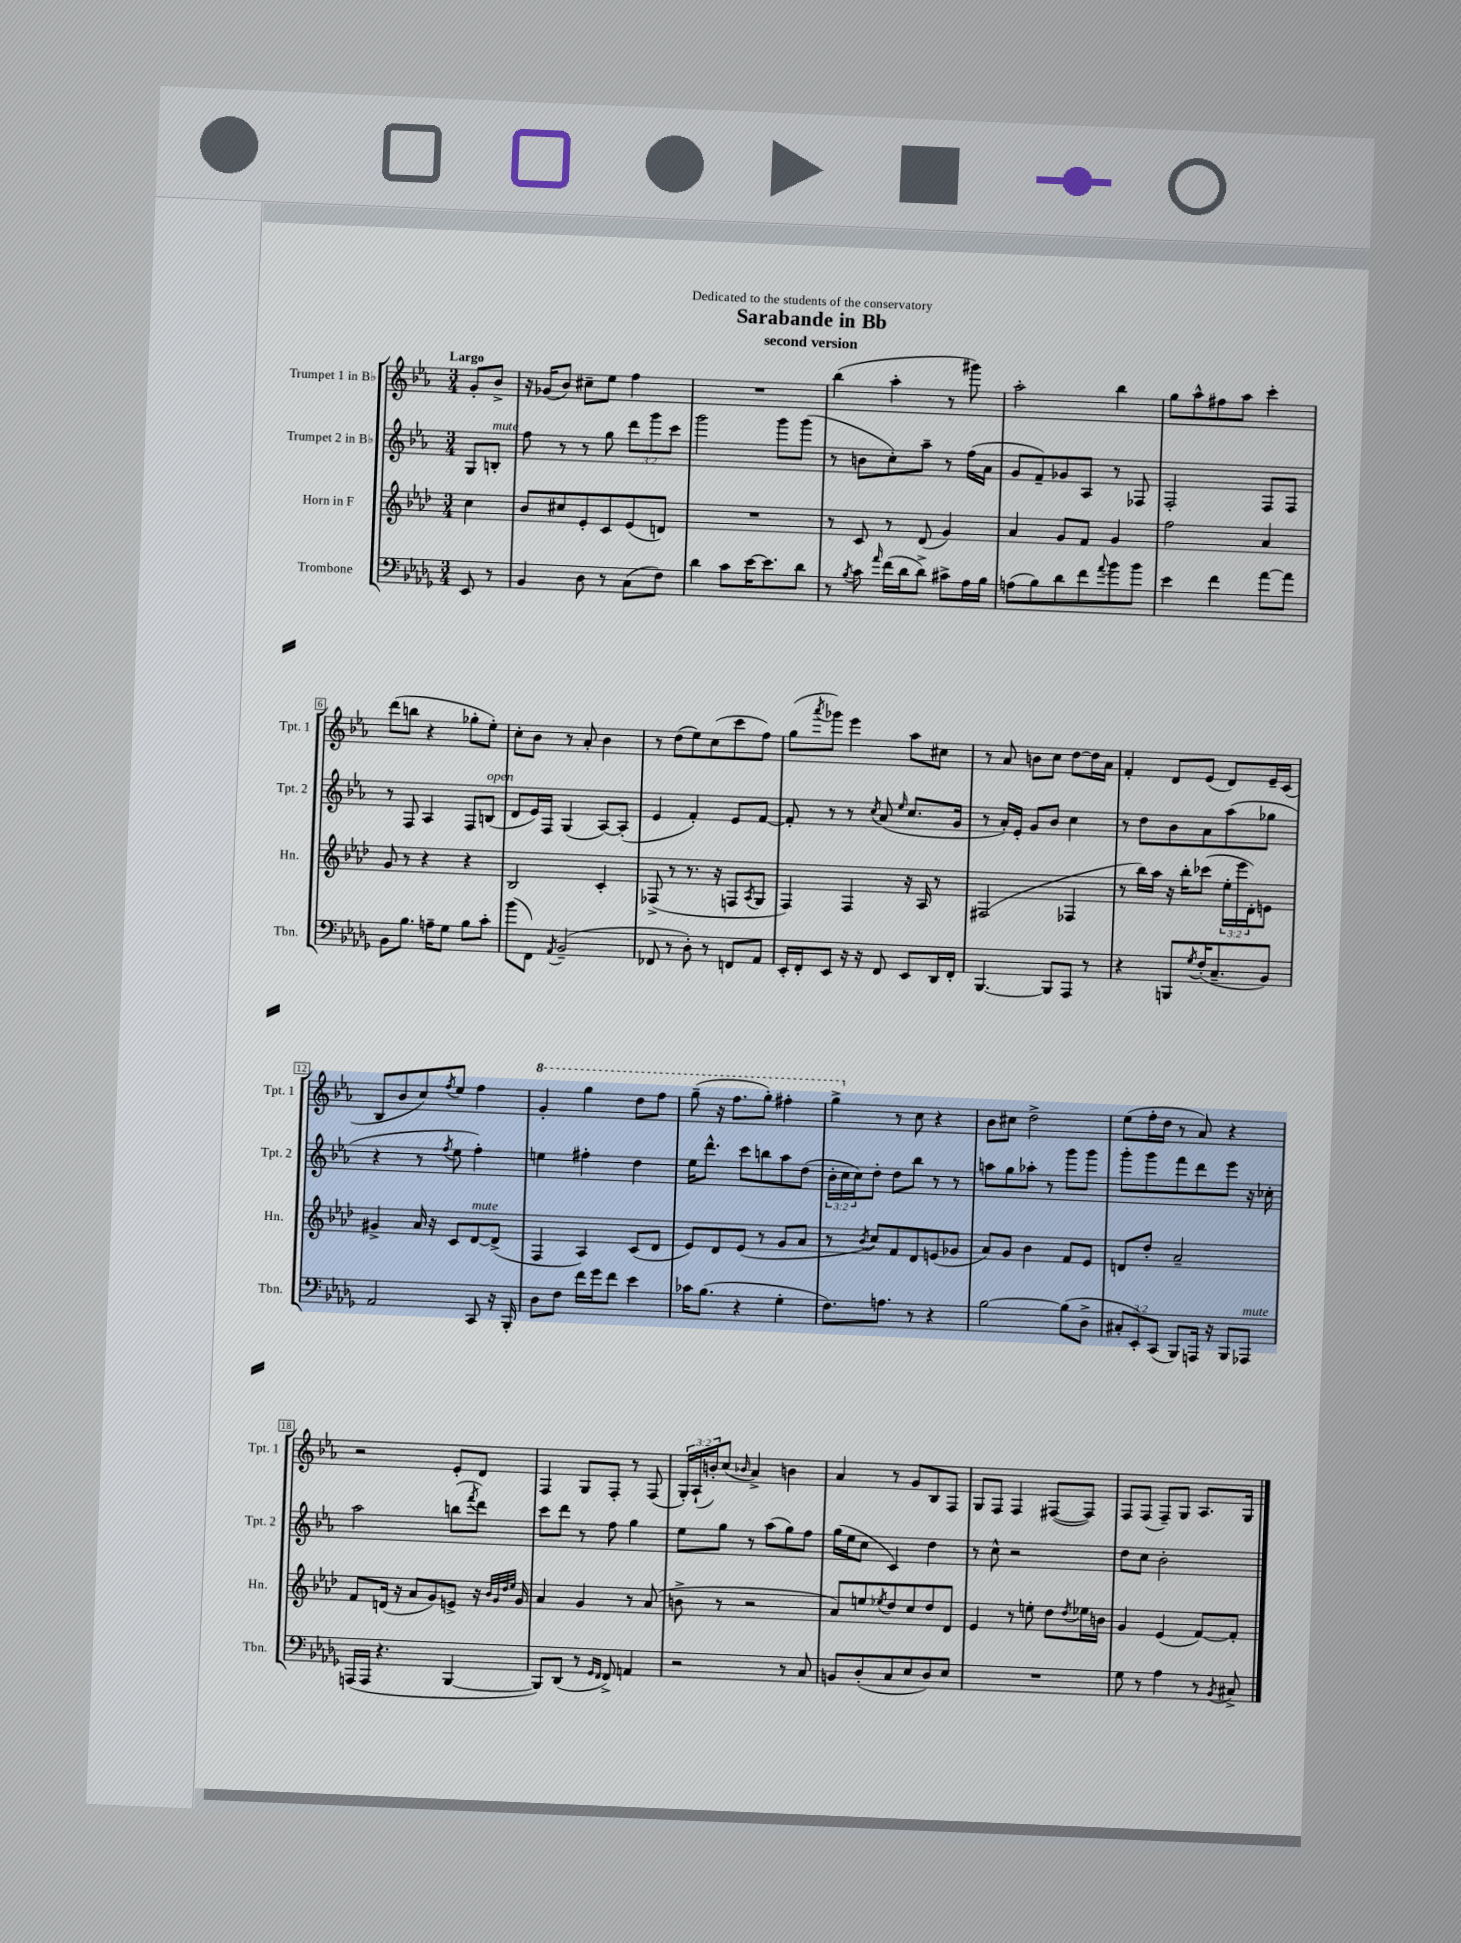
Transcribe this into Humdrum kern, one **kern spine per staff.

**kern	**kern	**kern	**kern
*part4	*part3	*part2	*part1
*staff4	*staff3	*staff2	*staff1
*I"Trombone	*I"Horn in F	*I"Trumpet 2 in B♭	*I"Trumpet 1 in B♭
*I'Tbn.	*I'Hn.	*I'Tpt. 2	*I'Tpt. 1
*clefF4	*clefG2	*clefG2	*clefG2
*k[b-e-a-d-g-]	*k[b-e-a-d-]	*k[b-e-a-]	*k[b-e-a-]
*M3/4	*M3/4	*M3/4	*M3/4
=	=	=	=
!	!	!	!LO:TX:a:B:t=Largo
8EE-/	4cc\	8G/L	8g'/L
!	!	!LO:TX:a:i:t=mute	!
8r	.	8Bn'/J	8b-^/J
=1	=1	=1	=1
4BB-/	8b-/L	8ff\	16r
.	.	.	(16g-X/KL
.	8cc#X/	8r	8b-/J)
8D-\	8e-'/	8r	8cc#X~\L
8r	8c/	8gg\	8ee-\J
(8C\L	(8e-/	12ddd\L	4ff\
.	.	12ggg\	.
8F\J)	8dn/J)	.	.
.	.	12ccc\J	.
=2	=2	=2	=2
4d-\	2.r	2ggg\	2.r
8c\L	.	.	.
[16e-\K	.	.	.
8.e-\]	.	.	.
.	.	8ggg\L	.
8d-\J	.	(8ggg\J	.
=3	=3	=3	=3
8r	8r	8r	(4bb-\
8qB-/	.	.	.
8c\	8c/	8bn\L	.
16qqa-/	.	.	.
(16f\LL	8r	8cc'\)	4aa-'\
16d-\J	.	.	.
8d-^\J)	(8d-/	8aa-~\J	.
8c#X^\L	4g/)	8r	8r
16A-\L	.	(16ff\LL	8ggg#X\)
16B-\JJ	.	16a-\JJ	.
=4	=4	=4	=4
(8An\L	4a-/	8g/L	2aa-'\
8B-\)	.	8f~/)	.
8d-\	8g/L	8g-X/	.
8f\	8f/J	8A-/J	.
8qqa-/	.	.	.
8b-\	4g/	8r	4bb-\
8b-\J	.	8F-X/	.
=5	=5	=5	=5
4e-\	2ff\	2F'/	8gg\L
.	.	.	8aa-^^\
4f\	.	.	8ff#X\
.	.	.	8aa-\J
[8a-\L	4a-/	8F/L	4ccc'\
8a-\J]	.	8F/J	.
!!LO:LB:g=z
=6	=6	=6	=6
8BB-\L	8g/	8r	(8ddd\L
8.B-\J	8r	8F/	8bbn\J
.	4r	4A-/	4r
16An~\KL	.	.	.
8G-\J	.	.	.
8B-\L	4r	8F/L	8gg-X'\L
!	!	!LO:TX:a:i:t=open	!
8c'\J	.	(8Bn/J	8ee-'\J)
=7	=7	=7	=7
(8b-\L	2B-/	8d/L	8cc'\L
8FF\J)	.	16e-/L)	8b-\J
.	.	16F/JJ	.
8qAA-/	.	.	.
(2BB-~/	.	(4G/	8r
.	.	.	8a-'/
.	4c'/	[8A-/L)	4b-\
.	.	(8A-'/J]	.
=8	=8	=8	=8
8FF-X/	(8F-X^/	4e-/	8r
8r	8r	.	(8dd\L
8D-'\)	8.r	4f'/)	8ee-\)
8r	.	.	(8cc\
.	16r	.	.
8FFn/L	8Fn/L	8e-/L	8ccc\
.	8qA-/	.	.
8AA-/J	8G/J	[8f/J	8ff\J)
=9	=9	=9	=9
16EE-'/LL	4F/)	8f'/]	(8gg\L
16FF'/J	.	.	.
.	.	.	8qaaa-/
8EE-/J	.	8r	8ggg-X\J)
16r	4F/	8r	4eee-\
16r	.	.	.
.	.	8qcc/	.
8FF/	.	(8a-/	.
.	.	16qqee-/	.
8EE-/L	16r	8.cc/L	8aa-\L
.	16A-/	.	.
16DD-/L	8r	.	8cc#X\J
16FF'/JJ	.	16g/Jk	.
=10	=10	=10	=10
[4.BBB-/	(2F#X/	8r	8r
.	.	16a-'/LL)	8a-/
.	.	16e-'/JJ	.
.	.	8g/L	8bn\L
8BBB-/L]	.	8b-/J	8cc\J
8AAA-/J	4F-X/	4cc\	[8dd\L
8r	.	.	16dd\L]
.	.	.	16a-\JJ
=11	=11	=11	=11
4r	8r	8r	4f'/
.	16bb-\LL)	8dd\L	.
.	16aa-\JJ	.	.
8BBBn/L	16r	8b-\	8d/L
.	16bb-'\KL	.	.
8qG-/	.	.	.
(16F'/K	(8ccc-X\J	8a-\	(8e-/J
8.C~/	.	.	.
.	24ee-'\LL	(8aa-\	8d/L)
.	24eee-\	.	.
.	24d-'\J)	.	.
8BB-/J)	8en\J	8gg-X\J	16e-~/L
.	.	.	(16c/JJ
!!LO:LB:g=z
=12	=12	=12	=12
2AA-/	4g#X^/	4r	8B-/L
.	.	.	8b-/
.	16a-/	8r	8cc/)
.	16r	.	.
.	.	8qff/	8qff/
.	8c/L	8ee-\	8ee-/J
!	!LO:TX:a:i:t=mute	!	!
8CC/	[8d-/	4ff'\)	4ff\
16r	(8d-^/J]	.	.
16BBB-'/	.	.	.
=13	=13	=13	=13
*	*	*	*8va
8D-\L	4F/	4een\	4gg'/
8F\J	.	.	.
16f\LL	4A-/)	4ff#X'\	4ggg\
16g-\J	.	.	.
8f\J	.	.	.
4e-\	(8c/L	4dd\	8ddd\L
.	8d-/J	.	8fff\J
=14	=14	=14	=14
16c-X\KL	8e-/L)	16ee-\KL	(8ggg~\
(8.B-\J	.	8.ddd^^\J	.
.	8d-/	.	16r
.	.	.	8.fff\L
4r	(8e-/J	8ccc\L	.
.	8r	8bbn\	8ggg'\J)
4G-'\	8g/L	8aa-\	4fff#X'\
.	8a-/J	(8dd\J	.
=15	=15	=15	=15
8.F\L)	8r	24b-'\LL	4ggg^\
.	.	24cc\	.
.	.	24cc\J)	.
.	8qb-/	.	.
.	8cc/L)	8dd'\J	.
8.An\J	.	.	.
*	*	*	*X8va
.	8f/	8dd\L	8r
8r	8d-/	8bb-\J	8cc\
4r	(8en/	8r	4r
.	8g-X/J	8r	.
=16	=16	=16	=16
[2B-\	8a-/L)	8aan\L	8b-\L
.	8g/J	8gg\	8cc#X\J
.	4b-\	8aa-X'\J	2dd^\
.	.	8r	.
(8B-\L]	8f/L	8ggg\L	.
8D-^\J	8e-/J	8ggg\J	.
=17	=17	=17	=17
12C#X'/L	8dn/L	8ggg'\L	(8ee-\L
12EE-'/)	.	.	.
.	8dd-'/J	8ggg\	16ff'\L
(12CC/J	.	.	.
.	.	.	16dd\JJ
8BBB-/L)	2a-~/	8fff\	8r
16AAAn/Jk	.	8ddd\	8a-/)
16r	.	.	.
8BBB-/L	.	8eee-\J	4r
!LO:TX:a:i:t=mute	!	!	!
8AAA-X/J	.	16r	.
.	.	16cc-X'\	.
!!LO:LB:g=z
=18	=18	=18	=18
(16AAAn/LL	8f/L	2aa-\	2r
16AAA/JJ	.	.	.
4.r	(16dn/Jk	.	.
.	16r	.	.
.	8a-/L	.	.
.	8g/)	.	.
[4BBB-/	8en^/J	(8bbn\L	8e-'/L
.	.	8qfff/	.
.	16r	8ddd\J)	8d/J
.	32qqb-/LLL	.	.
.	32qqg/	.	.
.	32qqdd-/	.	.
.	32qqee-/JJJ	.	.
.	16g/	.	.
=19	=19	=19	=19
8BBB-/L])	4a-/	8ccc\L	4F/
(8DD-/J	.	8ddd\J	.
8r	4g/	8r	8G/L
16qqGG-/LL	.	.	.
16qqFF/JJ	.	.	.
8FF^/)	.	8ff\	8F'/J
4AAn/	8r	4gg\	8r
.	(8a-/	.	(8F/
=20	=20	=20	=20
2r	8bn^\	8ee-\L	24G'/LL)
.	.	.	(24A-`/
.	.	.	24bn'/J)
.	8r	8gg\J	(8cc/J
.	.	.	16qqb-X/
.	2r	8r	4a-^/)
.	.	(8aa-\L	.
8r	.	8gg\)	4bn\
8C/	.	8ff\J	.
=21	=21	=21	=21
8BBn/L	8a-/L)	(16gg\LL	4a-/
.	.	16ee-\J	.
(8D-'/	8een/	8cc\J	.
.	8qee-X/	.	.
8C/	8dd-/	4c/)	8r
8E-/	8cc/	.	8g/L
8D-/)	8dd-/	4dd\	8B-/
8E-/J	8d-/J	.	8F/J
=22	=22	=22	=22
2.r	4e-/	8r	8G/L
.	.	8cc^^\	8F/J
.	8r	2r	4F/
.	8een'\	.	.
.	8dd-\L	.	([8F#X/L
.	8qdd-/	.	.
.	16ee-X\L	.	8F#/J])
.	16bn\JJ	.	.
=23	=23	=23	=23
8G-\	4g/	8dd\L	8F/L
8r	.	8cc\J	(8F/J
4A-\	(4e-/	2b-'\	8F~/L)
.	.	.	8G/J
8r	[8f/L)	.	8.A-/L
8qBB-/	.	.	.
8C#X^/	8f'/J]	.	.
.	.	.	16G/Jk
==	==	==	==
*-	*-	*-	*-
